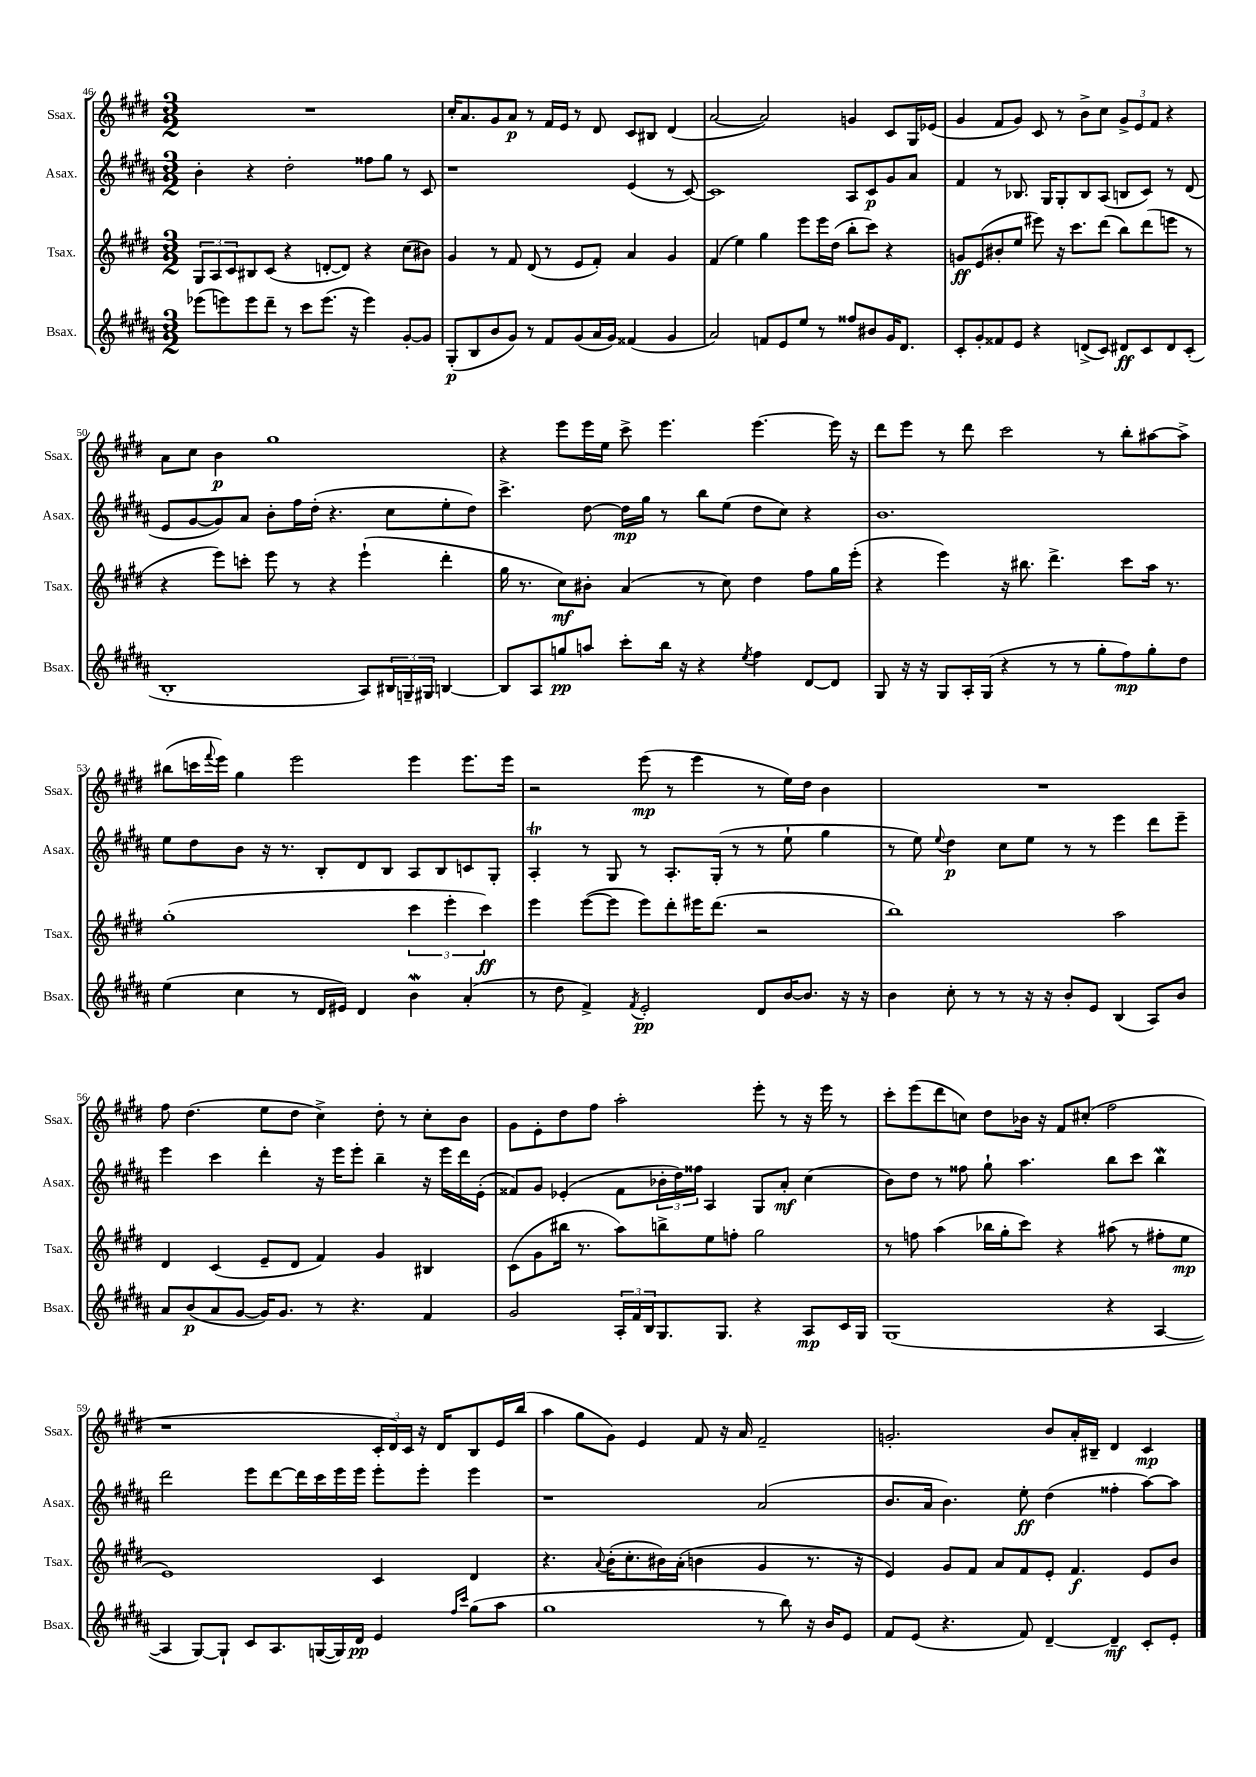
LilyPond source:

<<
\new StaffGroup <<
\new Staff = "s0" \with { instrumentName = "Ssax." shortInstrumentName = "Ssax." } {
    \clef treble \key e \major \numericTimeSignature \time 3/2
    R1. |
    cis''16-. a'8. gis'8 a'8\p r8 fis'16 e'16 r8 dis'8 cis'8 bis8 dis'4( |
    a'2~ a'2) g'4 cis'8 gis16 ees'16( |
    gis'4 fis'8 gis'8) cis'8 r8 b'8-> cis''8 \tuplet 3/2 { gis'8-> e'8 fis'8 } r4 |
    a'8 cis''8 b'4\p gis''1 |
    r4 e'''8 e'''16 e''16 cis'''8-> e'''4. e'''4.~ e'''16 r16 |
    dis'''8 e'''8 r8 dis'''8 cis'''2 r8 b''8-. ais''8~ ais''8-> |
    bis''8( c'''16 \appoggiatura { fis'''8 } e'''16) gis''4 e'''2 e'''4 e'''8. e'''16 |
    r2 e'''8\mp( r8 e'''4 r8 e''16) dis''16 b'4 |
    R1. |
    fis''8 dis''4.( e''8 dis''8 cis''4->) dis''8-. r8 cis''8-. b'8 |
    gis'8 e'8-. dis''8 fis''8 a''2-. e'''8-. r8 r16 e'''16 r8 |
    cis'''8-. e'''8( dis'''8 c''8) dis''8 bes'16 r16 fis'8 cis''8-.( fis''2 |
    r1 \tuplet 3/2 { cis'16-. dis'16) cis'16 } r16 dis'16 b8 e'16 b''16( |
    a''4 gis''8 gis'8) e'4 fis'8 r16 a'16 fis'2-- |
    g'2.-. b'8 a'16-. bis16-- dis'4 cis'4\mp \bar "|." |
}
\new Staff = "s1" \with { instrumentName = "Asax." shortInstrumentName = "Asax." } {
    \clef treble \key b \major \numericTimeSignature \time 3/2
    b'4-. r4 dis''2-. fisis''8 gis''8 r8 cis'8 |
    r1 e'4( r8 cis'8~) |
    cis'1 ais8 cis'8\p gis'8 ais'8 |
    fis'4 r8 bes8. gis16 gis8-. bes8 ais8( b8 cis'8) r8 dis'8( |
    e'8 gis'8~ gis'8) ais'8 b'8-. fis''16 dis''16-.( r4. cis''8 e''8-. dis''8) |
    cis'''4.-> dis''8~ dis''16\mp gis''16 r8 b''8 e''8( dis''8 cis''8) r4 |
    b'1. |
    e''8 dis''8 b'8 r16 r8. b8-. dis'8 b8 ais8 b8 c'8 gis8-. |
    ais4-.\trill r8 gis8 r8 ais8.-. gis16-.( r8 r8 e''8-! gis''4 |
    r8 e''8) \appoggiatura { e''8 } dis''4\p cis''8 e''8 r8 r8 e'''4 dis'''8 e'''8-- |
    e'''4 cis'''4 dis'''4-. r16 e'''16 e'''8-. b''4-- r16 e'''16 dis'''16 e'16-.( |
    fisis'8) gis'8 ees'4-.( fisis'8 \tuplet 3/2 { bes'16-. dis''16) fisis''16 } ais4 gis8 ais'8-.\mf cis''4( |
    b'8) dis''8 r8 fisis''8 gis''8-! ais''4. b''8 cis'''8 b''4\mordent |
    dis'''2 e'''8 dis'''8~ dis'''16 cis'''16 e'''16 e'''16 e'''8-. e'''8-. e'''4 |
    r1 ais'2( |
    b'8. ais'16 b'4.) e''8-.\ff dis''4( fisis''4-. ais''8~) ais''8 \bar "|." |
}
\new Staff = "s2" \with { instrumentName = "Tsax." shortInstrumentName = "Tsax." } {
    \clef treble \key e \major \numericTimeSignature \time 3/2
    \tuplet 3/2 { gis8 a8 cis'8 } bis8 cis'8( r4 d'8~-. d'8) r4 cis''8( bis'8) |
    gis'4 r8 fis'8 dis'8( r8 e'8 fis'8-.) a'4 gis'4 |
    fis'4( e''4) gis''4 e'''8 e'''16 dis''16( b''8-. cis'''8) r4 |
    g'8\ff e'8( bis'8-. e''8 eis'''8) r16 cis'''8. dis'''8( b''8) dis'''8( e'''8 r8 |
    r4 e'''8) c'''8-. e'''8 r8 r4 e'''4-!( dis'''4-. |
    gis''16 r8. cis''8\mf) bis'8-. a'4( r8 cis''8) dis''4 fis''8 gis''16 e'''16-.( |
    r4 e'''4) r16 bis''8. dis'''4.-> cis'''8 a''16 r8. |
    gis''1-.( \tuplet 3/2 { cis'''4 e'''4-. cis'''4\ff) } |
    e'''4 e'''8~( e'''8 e'''8) dis'''8-. eis'''16 dis'''8.( r2 |
    b''1) a''2 |
    dis'4 cis'4( e'8-- dis'8 fis'4) gis'4 bis4 |
    cis'8( gis'8 bis''16 r8. a''8) b''8-> e''8 f''8-. gis''2 |
    r8 f''8 a''4( bes''16 gis''16-. cis'''8) r4 ais''8( r8 fis''8-. e''8\mp |
    e'1) cis'4 dis'4 |
    r4. \appoggiatura { a'8 } b'16-.( cis''8.-. bis'16) a'16-.( b'4 gis'4 r8. r16 |
    e'4) gis'8 fis'8 a'8 fis'8 e'8-. fis'4.\f e'8 b'8 \bar "|." |
}
\new Staff = "s3" \with { instrumentName = "Bsax." shortInstrumentName = "Bsax." } {
    \clef treble \key b \major \numericTimeSignature \time 3/2
    ees'''8( e'''8) e'''8 dis'''8-- r8 cis'''8 e'''8.( r16 e'''4) gis'8~-. gis'8 |
    gis8-.\p( b8 b'8 gis'8) r8 fis'8 gis'8( ais'16 gis'16) fisis'4( gis'4 |
    ais'2) f'8 e'8 e''8 r8 fisis''8 bis'8 gis'16 dis'8. |
    cis'8-. gis'8-. fisis'8 e'8 r4 d'8->( cis'8) dis'8\ff cis'8 dis'8 cis'8-.( |
    b1-. ais8) \tuplet 3/2 { bis16 g16-- gis16 } b4~ |
    b8 ais8 g''8\pp a''8 cis'''8-. b''16 r16 r4 \acciaccatura { e''8 } fis''4 dis'8~ dis'8 |
    gis8 r16 r16 gis8 ais16-. gis16( r4 r8 r8 gis''8-. fis''8\mp) gis''8-. dis''8 |
    e''4( cis''4 r8 dis'16 eis'16) dis'4 b'4\mordent ais'4-.( |
    r8 dis''8 fis'4->) \acciaccatura { fis'8 } e'2-.\pp dis'8 b'16~ b'8. r16 r16 |
    b'4 cis''8-. r8 r8 r16 r16 b'8-. e'8 b4( ais8) b'8 |
    ais'8 b'8\p( ais'8 gis'8~ gis'16) gis'8. r8 r4. fis'4 |
    gis'2 \tuplet 3/2 { ais16-. fis'16 b16 } gis8. gis8. r4 ais8\mp cis'16 gis16 |
    gis1( r4 ais4~ |
    ais4 gis8~) gis8-! cis'8 ais8. g16~( g16) dis'16\pp e'4 \grace { fis''16 cis'''16 } gis''8( ais''8 |
    gis''1 r8 b''8) r16 b'16 e'8 |
    fis'8 e'8( r4. fis'8) dis'4~-- dis'4--\mf cis'8-. e'8-. \bar "|." |
}
>>
>>
\layout { \context { \Score currentBarNumber = #46 } }
